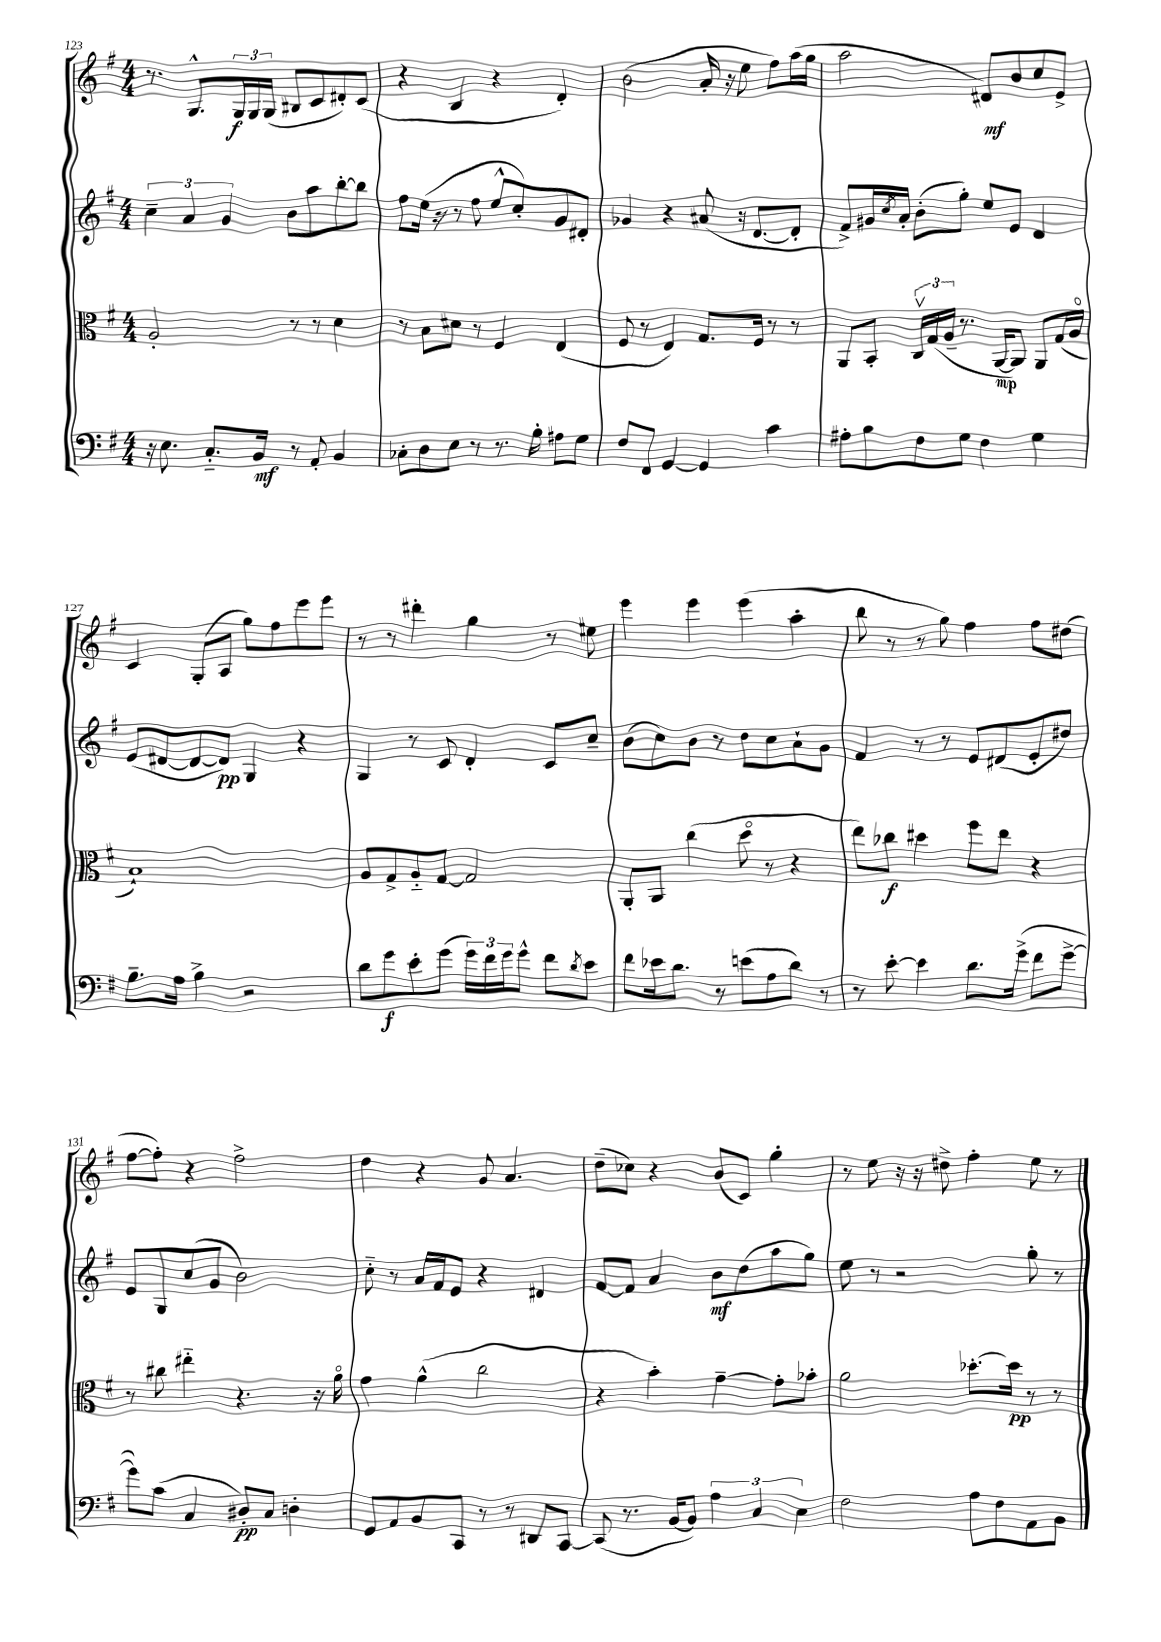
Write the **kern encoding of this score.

**kern	**dynam	**kern	**dynam	**kern	**dynam	**kern	**dynam
*part4	*part4	*part3	*part3	*part2	*part2	*part1	*part1
*staff4	*staff4	*staff3	*staff3	*staff2	*staff2	*staff1	*staff1
*clefF4	*	*clefC3	*	*clefG2	*	*clefG2	*
*k[f#]	*	*k[f#]	*	*k[f#]	*	*k[f#]	*
*M4/4	*	*M4/4	*	*M4/4	*	*M4/4	*
=123	=123	=123	=123	=123	=123	=123	=123
16r	.	2A'/	.	6cc~\	.	8.r	.
8.E\	.	.	.	.	.	.	.
.	.	.	.	6a/	.	.	.
.	.	.	.	.	.	8.G^^/L	.
8.C/L	.	.	.	.	.	.	.
.	.	.	.	6g/	.	.	.
.	.	.	.	.	.	24G/L	f
.	.	.	.	.	.	24G/	.
16BB/Jk	mf	.	.	.	.	.	.
.	.	.	.	.	.	(24G/JJ	.
8r	.	8r	.	8b\L	.	8B#X/L	.
8AA'/	.	8r	.	8aa\	.	8c/	.
4BB/	.	4d\	.	[8bb'\	.	8d#X'/)	.
.	.	.	.	8bb\J]	.	(8c/J	.
=124	=124	=124	=124	=124	=124	=124	=124
8C-X'\L	.	8r	.	8ff#\L	.	4r	.
8D\	.	8B\L	.	(16ee\Jk	.	.	.
.	.	.	.	16r	.	.	.
8E\J	.	8d#X\J	.	8r	.	4B/	.
8r	.	8r	.	8ff#\	.	.	.
8.r	.	4F#/	.	8ee^^/L	.	4r	.
.	.	.	.	8cc'/)	.	.	.
16B'\	.	.	.	.	.	.	.
8A#X\L	.	(4E/	.	8g/	.	4d'/)	.
8G\J	.	.	.	8d#X'/J	.	.	.
=125	=125	=125	=125	=125	=125	=125	=125
8F#/L	.	8F#/	.	4g-X/	.	(2b\	.
8FF#/J	.	8r	.	.	.	.	.
[4GG/	.	4E/)	.	4r	.	.	.
4GG/]	.	8.G/L	.	(8a#X/	.	16a'/	.
.	.	.	.	.	.	16r	.
.	.	.	.	16r	.	8ee\	.
.	.	16F#/Jk	.	[8.d/L	.	.	.
4c\	.	8r	.	.	.	8ff#\L)	.
.	.	8r	.	8d'/J]	.	(16aa\L	.
.	.	.	.	.	.	16gg\JJ	.
=126	=126	=126	=126	=126	=126	=126	=126
8A#X'\L	.	8AA/L	.	8f#^/L)	.	2aa\	.
8B\	.	8BB'/J	.	16g#X/L	.	.	.
.	.	.	.	8qcc/	.	.	.
.	.	.	.	16a'/JJ	.	.	.
8F#\	.	24Cv/LL	.	(8b'\L	.	.	.
.	.	(24G/	.	.	.	.	.
.	.	24A~/JJ	.	.	.	.	.
8G\J	.	8.r	.	8gg'\J)	.	.	.
4F#\	.	.	.	8ee/L	.	8d#X/L)	mf
.	.	[16AA/KL	mp	.	.	.	.
.	.	8AA/J])	.	8e/J	.	8b/	.
4G\	.	8AA/L	.	4d/	.	8cc/	.
.	.	(16G/L	.	.	.	8e^/J	.
.	.	16A/JJ	.	.	.	.	.
!!LO:LB:g=z
=127	=127	=127	=127	=127	=127	=127	=127
8.B~\L	.	1B`)	.	(8e/L	.	4c/	.
.	.	.	.	[8d#X/	.	.	.
16A\Jk	.	.	.	.	.	.	.
4B^\	.	.	.	8d#/_	.	(8G'/L	.
.	.	.	.	8d#/J])	pp	8A/J	.
2r	.	.	.	4G/	.	8gg\L)	.
.	.	.	.	.	.	8ff#\	.
.	.	.	.	4r	.	8eee\	.
.	.	.	.	.	.	8eee\J	.
=128	=128	=128	=128	=128	=128	=128	=128
8d\L	.	8A/L	.	4G/	.	8r	.
8g\	f	8G^/	.	.	.	8r	.
8e'\	.	8A/	.	8r	.	4ddd#X'\	.
(8g\J	.	[8G/J	.	8c/	.	.	.
24g\LL)	.	2G/]	.	4d'/	.	4gg\	.
24f#\	.	.	.	.	.	.	.
24g\J	.	.	.	.	.	.	.
8g^^\J	.	.	.	.	.	.	.
8f#\L	.	.	.	8c/L	.	8r	.
8qd/	.	.	.	.	.	.	.
8e\J	.	.	.	8cc~/J	.	8ee#X\	.
=129	=129	=129	=129	=129	=129	=129	=129
8f#\L	.	8AA'/L	.	(8b\L	.	4eee\	.
16e-X\k	.	8AA/J	.	8cc\)	.	.	.
8.d\J	.	.	.	.	.	.	.
.	.	(4cc\	.	8b\J	.	4eee\	.
8r	.	.	.	8r	.	.	.
(8en\L	.	8dd\	.	8dd\L	.	(4eee\	.
8A\	.	8r	.	8cc\	.	.	.
8d\J)	.	4r	.	8a`\	.	4aa'\	.
8r	.	.	.	8g\J	.	.	.
=130	=130	=130	=130	=130	=130	=130	=130
8r	.	8ee\L)	.	4f#/	.	8bb\	.
[8e'\	.	8cc-X\J	f	.	.	8r	.
4e\]	.	4dd#X\	.	8r	.	8r	.
.	.	.	.	8r	.	8gg\)	.
8.d\L	.	8ff#\L	.	8e/L	.	4ff#\	.
.	.	8ee\J	.	(8d#X/	.	.	.
(16g^\Jk	.	.	.	.	.	.	.
8f#\L	.	4r	.	8e'/	.	8ff#\L	.
[8g^\J	.	.	.	8dd#X/J)	.	(8dd#X\J	.
!!LO:LB:g=z
=131	=131	=131	=131	=131	=131	=131	=131
8g\L])	.	8r	.	8e/L	.	[8ff#\L	.
(8c\J	.	8cc#X\	.	8G/	.	8ff#'\J])	.
4C/	.	4ee#X\	.	(8cc/	.	4r	.
.	.	.	.	8g/J	.	.	.
8D#X'/L)	pp	4.r	.	2b\)	.	2ff#^\	.
8C/J	.	.	.	.	.	.	.
4Dn'\	.	.	.	.	.	.	.
.	.	16r	.	.	.	.	.
.	.	16a\	.	.	.	.	.
=132	=132	=132	=132	=132	=132	=132	=132
8GG/L	.	4g\	.	8cc\	.	4dd\	.
8AA/	.	.	.	8r	.	.	.
8BB/	.	(4a^^\	.	16a/LL	.	4r	.
.	.	.	.	16f#/J	.	.	.
8CC/J	.	.	.	8e/J	.	.	.
8r	.	2cc\	.	4r	.	8g/	.
8r	.	.	.	.	.	4.a/	.
8DD#X/L	.	.	.	4d#X/	.	.	.
[8CC/J	.	.	.	.	.	.	.
=133	=133	=133	=133	=133	=133	=133	=133
(8CC/]	.	4r	.	[8f#/L	.	(8dd~\L	.
8.r	.	.	.	8f#/J]	.	8cc-X\J)	.
.	.	4b'\)	.	4a/	.	4r	.
[16BB/KL	.	.	.	.	.	.	.
8BB/J])	.	.	.	.	.	.	.
6A\	.	[4g~\	.	8b\L	mf	(8b/L	.
.	.	.	.	(8dd\	.	8c/J)	.
6C/	.	.	.	.	.	.	.
.	.	8g'\L]	.	8aa\	.	4gg'\	.
6E\	.	.	.	.	.	.	.
.	.	8b-X'\J	.	8gg\J)	.	.	.
=134	=134	=134	=134	=134	=134	=134	=134
2F#\	.	2a\	.	8ee\	.	8r	.
.	.	.	.	8r	.	8ee\	.
.	.	.	.	2r	.	16r	.
.	.	.	.	.	.	16r	.
.	.	.	.	.	.	8dd#X^\	.
8A\L	.	[8.dd-X'\L	.	.	.	4ff#'\	.
8F#\	.	.	.	.	.	.	.
.	.	16dd-\Jk]	pp	.	.	.	.
8AA\	.	8r	.	8gg'\	.	8ee\	.
8BB\J	.	8r	.	8r	.	8r	.
==	==	==	==	==	==	==	==
*-	*-	*-	*-	*-	*-	*-	*-
